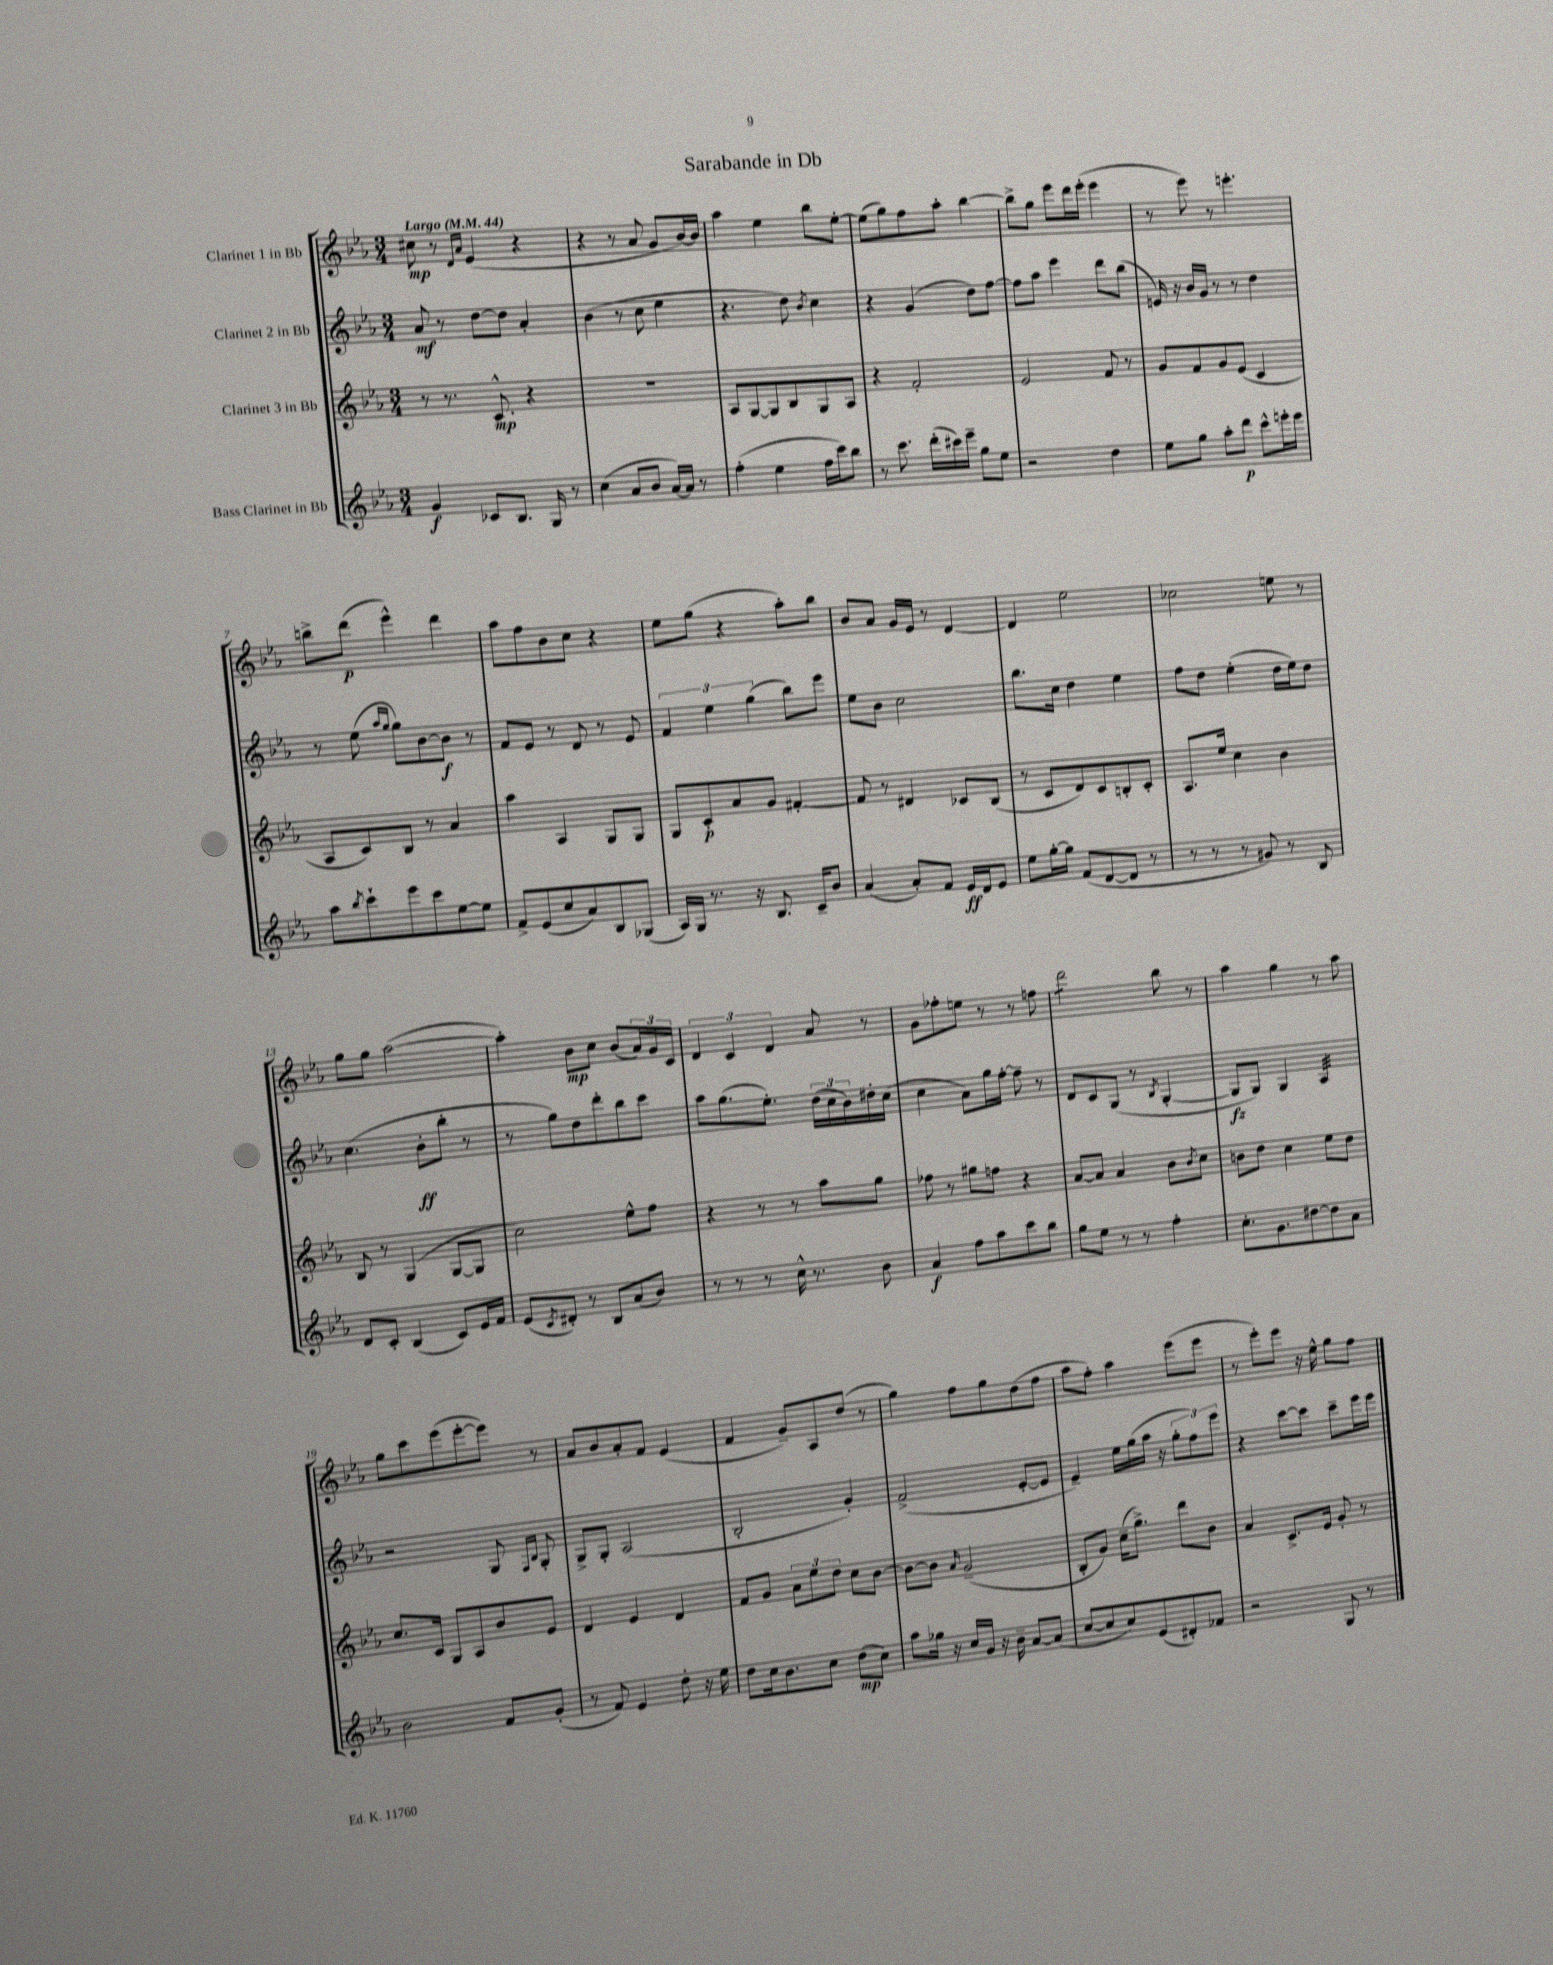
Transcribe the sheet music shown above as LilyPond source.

\header { title = "Sarabande in Db" }
<<
\new StaffGroup <<
\new Staff = "s0" \with { instrumentName = "Clarinet 1 in Bb" } {
    \clef treble \key ees \major \numericTimeSignature \time 3/4 \tempo "Largo" 4 = 44
    cis''8\mp r8 \grace { d'16 aes'16 } ees'4( r4 |
    r4 r8 aes'8 g'8 bes'16~) bes'16 |
    aes''4 ees''4 bes''8 ees''8~-. |
    ees''8( g''8) f''8 aes''8-. bes''4~ |
    bes''8-> g''8 ees'''8 d'''16 ees'''16-.( ees'''4 |
    r8 ees'''8) r8 e'''4.-. |
    b''8-> d'''8\p( ees'''4-^) d'''4 |
    aes''8 f''8 bes'8 c''8 r4 |
    ees''8 g''8( r4 aes''8-.) bes''8 |
    bes'8 aes'8 g'16 ees'16 r8 d'4~ |
    d'4 ees''2 |
    ces''2 e''8 r8 |
    g''8 g''8 aes''2~( |
    aes''4-.) bes'8\mp c''8 bes'8( \tuplet 3/2 { aes'16) g'16 c'16 } |
    \tuplet 3/2 { d'4 c'4 d'4 } aes'8 r8 |
    g'8 fes''8-. e''8 r8 r8 f''8 |
    d'''2:8 bes''8 r8 |
    aes''4 g''4 r8 aes''8 |
    g''8 c'''8 ees'''8( ees'''8~-. ees'''8) r8 |
    aes'8 bes'8 aes'8-. f'8 ees'4( |
    f'4 g'8--) aes8 d''8( r8 |
    g''4) f''8 g''8 d''8( f''8 |
    aes''8 f''8-.) aes''4 ees'''8( ees'''8 |
    r8 ees'''8-.) ees'''8 r16 ees''16-^ g''8 f''8 \bar "|." |
}
\new Staff = "s1" \with { instrumentName = "Clarinet 2 in Bb" } {
    \clef treble \key ees \major \numericTimeSignature \time 3/4
    aes'8\mf r8 d''8~ d''8 aes'4-. |
    bes'4( r8 c''8 ees''4 |
    r4. d''8) \acciaccatura { bes'8 } c''4 |
    r4 g'4( d''8) f''8~ |
    f''8 aes''8 ees'''4 d'''8 bes''8( |
    e'16) r16 bes'16 g'16 r8 r8 d''4 |
    r8 ees''8( \grace { aes''16 g''16 } g''8) bes'8~ bes'8\f r8 |
    f'8 ees'8 r8 d'8 r8 ees'8 |
    \tuplet 3/2 { f'4 ees''4 g''4( } bes''8) ees'''8 |
    ees''8 bes'8 c''2 |
    bes''8. c''16 d''4 ees''4 |
    f''8 d''8 ees''4-.( d''16 ees''16) d''8 |
    c''4.( bes'8-.\ff bes''8-. r8 |
    r8 g''8) d''8 d'''8-. bes''8 c'''8 |
    aes''8 g''8.( ees''8.-.) \tuplet 3/2 { d''16( c''16 bes'16) } dis''16-. c''16( |
    c''4 aes'8) g''16 f''16~-. f''8-- r8 |
    d'8 c'8 g8( r8 \acciaccatura { bes8 } g4~-. |
    g8\fz g8) g4 aes4:32 |
    r2 g8 \grace { f16 bes16 } g8-. |
    g8-> g8-. aes2( |
    bes2-. g'4-.) |
    f'2->( ees'8~-. ees'8 |
    ees'4--) ees''16 g''16( aes''16 r16 \tuplet 3/2 { g''8-. f''8) ees'''8 } |
    r4 c'''8~ c'''8 c'''8-- ees'''16 ees'''16 \bar "|." |
}
\new Staff = "s2" \with { instrumentName = "Clarinet 3 in Bb" } {
    \clef treble \key ees \major \numericTimeSignature \time 3/4
    r8 r8. c'8.-^\mp r4 |
    R2. |
    aes8 g8~ g8 bes8 g8 aes8 |
    r4 f'2-. |
    ees'2 f'8 r8 |
    g'8 f'8 g'8 ees'8( c'4 |
    aes8 c'8) bes8 r8 aes'4 |
    aes''4 aes4 g8 g8 |
    g8 c'8-.\p aes'8 g'8 fis'4~-. |
    fis'8 r8 dis'4 ces'8 bes8( |
    r8 c'8 d'8) c'8 b8-. c'8-. |
    aes8. ees''16 c''4 bes'4 |
    bes8 r8 g4( g8~ g8 |
    c''2) ees''8-^ f''8 |
    r4 r8 r8 aes''8 g''8 |
    fes''8 r8 gis''8 f''8 r4 |
    aes'8~ aes'8 aes'4 bes'8 \acciaccatura { bes'8 } c''8 |
    b'8 d''8 c''4 ees''8 d''8 |
    c''8. c'16 g8 aes8 bes'8 ees'8 |
    d'4 ees'4 d'4 |
    f'8 g'8 \tuplet 3/2 { aes'8 ees''8 d''8 } c''8 bes'8~ |
    bes'8~ bes'8 \grace { aes'16 } g'2--( |
    bes8-. g'8) c''16--( g''8.->) d'''8 bes'8 |
    aes'4 c'8.-> ees'16 g'8-. r8 \bar "|." |
}
\new Staff = "s3" \with { instrumentName = "Bass Clarinet in Bb" } {
    \clef treble \key ees \major \numericTimeSignature \time 3/4
    g'4\f ces'8 bes8. g16 r8 |
    c''4( aes'8 bes'8 aes'16~) aes'16 r8 |
    f''4-.( ees''4 f''16 c'''16) bes''8 |
    r8 c'''8. d'''16-.( cis'''16) ees'''16-- g''8 ees''8 |
    r2 d''4 |
    ees''8 g''8 aes''8-. d'''8\p c'''8-^ e'''16-. e'''16 |
    aes''8 \acciaccatura { bes''8 } c'''8-! ees'''8 c'''8 ees''8~ ees''8 |
    f'8-> ees'8( c''8 aes'8) bes8 ges8( |
    aes16) g16 r8. r16 bes8. c'16-- bes'8 |
    aes'4( aes'8-.) f'8 ees'16\ff d'16 ees'8 |
    ees''8 g''16~-. g''16 f'8( d'8~ d'8 r8 |
    r8 r8 r8 gis'8) r8 bes8 |
    d'8 c'8-. bes4( c'8) ees'16 f'16 |
    ees'8( \acciaccatura { c'8 } dis'8-.) r8 bes8 aes'8( bes'8) |
    r8 r8 r8 c''16-^ r8. bes'8 |
    aes'4\f f''8 aes''8 c'''8 bes''8 |
    g''8 ees''8 r8 r8 f''4-. |
    c''8.-. g'8. dis''8~ dis''8 aes'8 |
    bes'2 f'8 g'8-.( |
    r8 f'8) ees'4 d''8-. r16 ees''16 |
    d''8 c''16 bes'8. c''8 d''8\mp( c''8) |
    aes''8 ges''16 r16 c''16 g'16 r16 bes'16-- aes'8~ aes'8( |
    c''8~ c''8 c''8) ees'8( dis'8-.) fes'8 |
    r2 g8 r8 \bar "|." |
}
>>
>>
